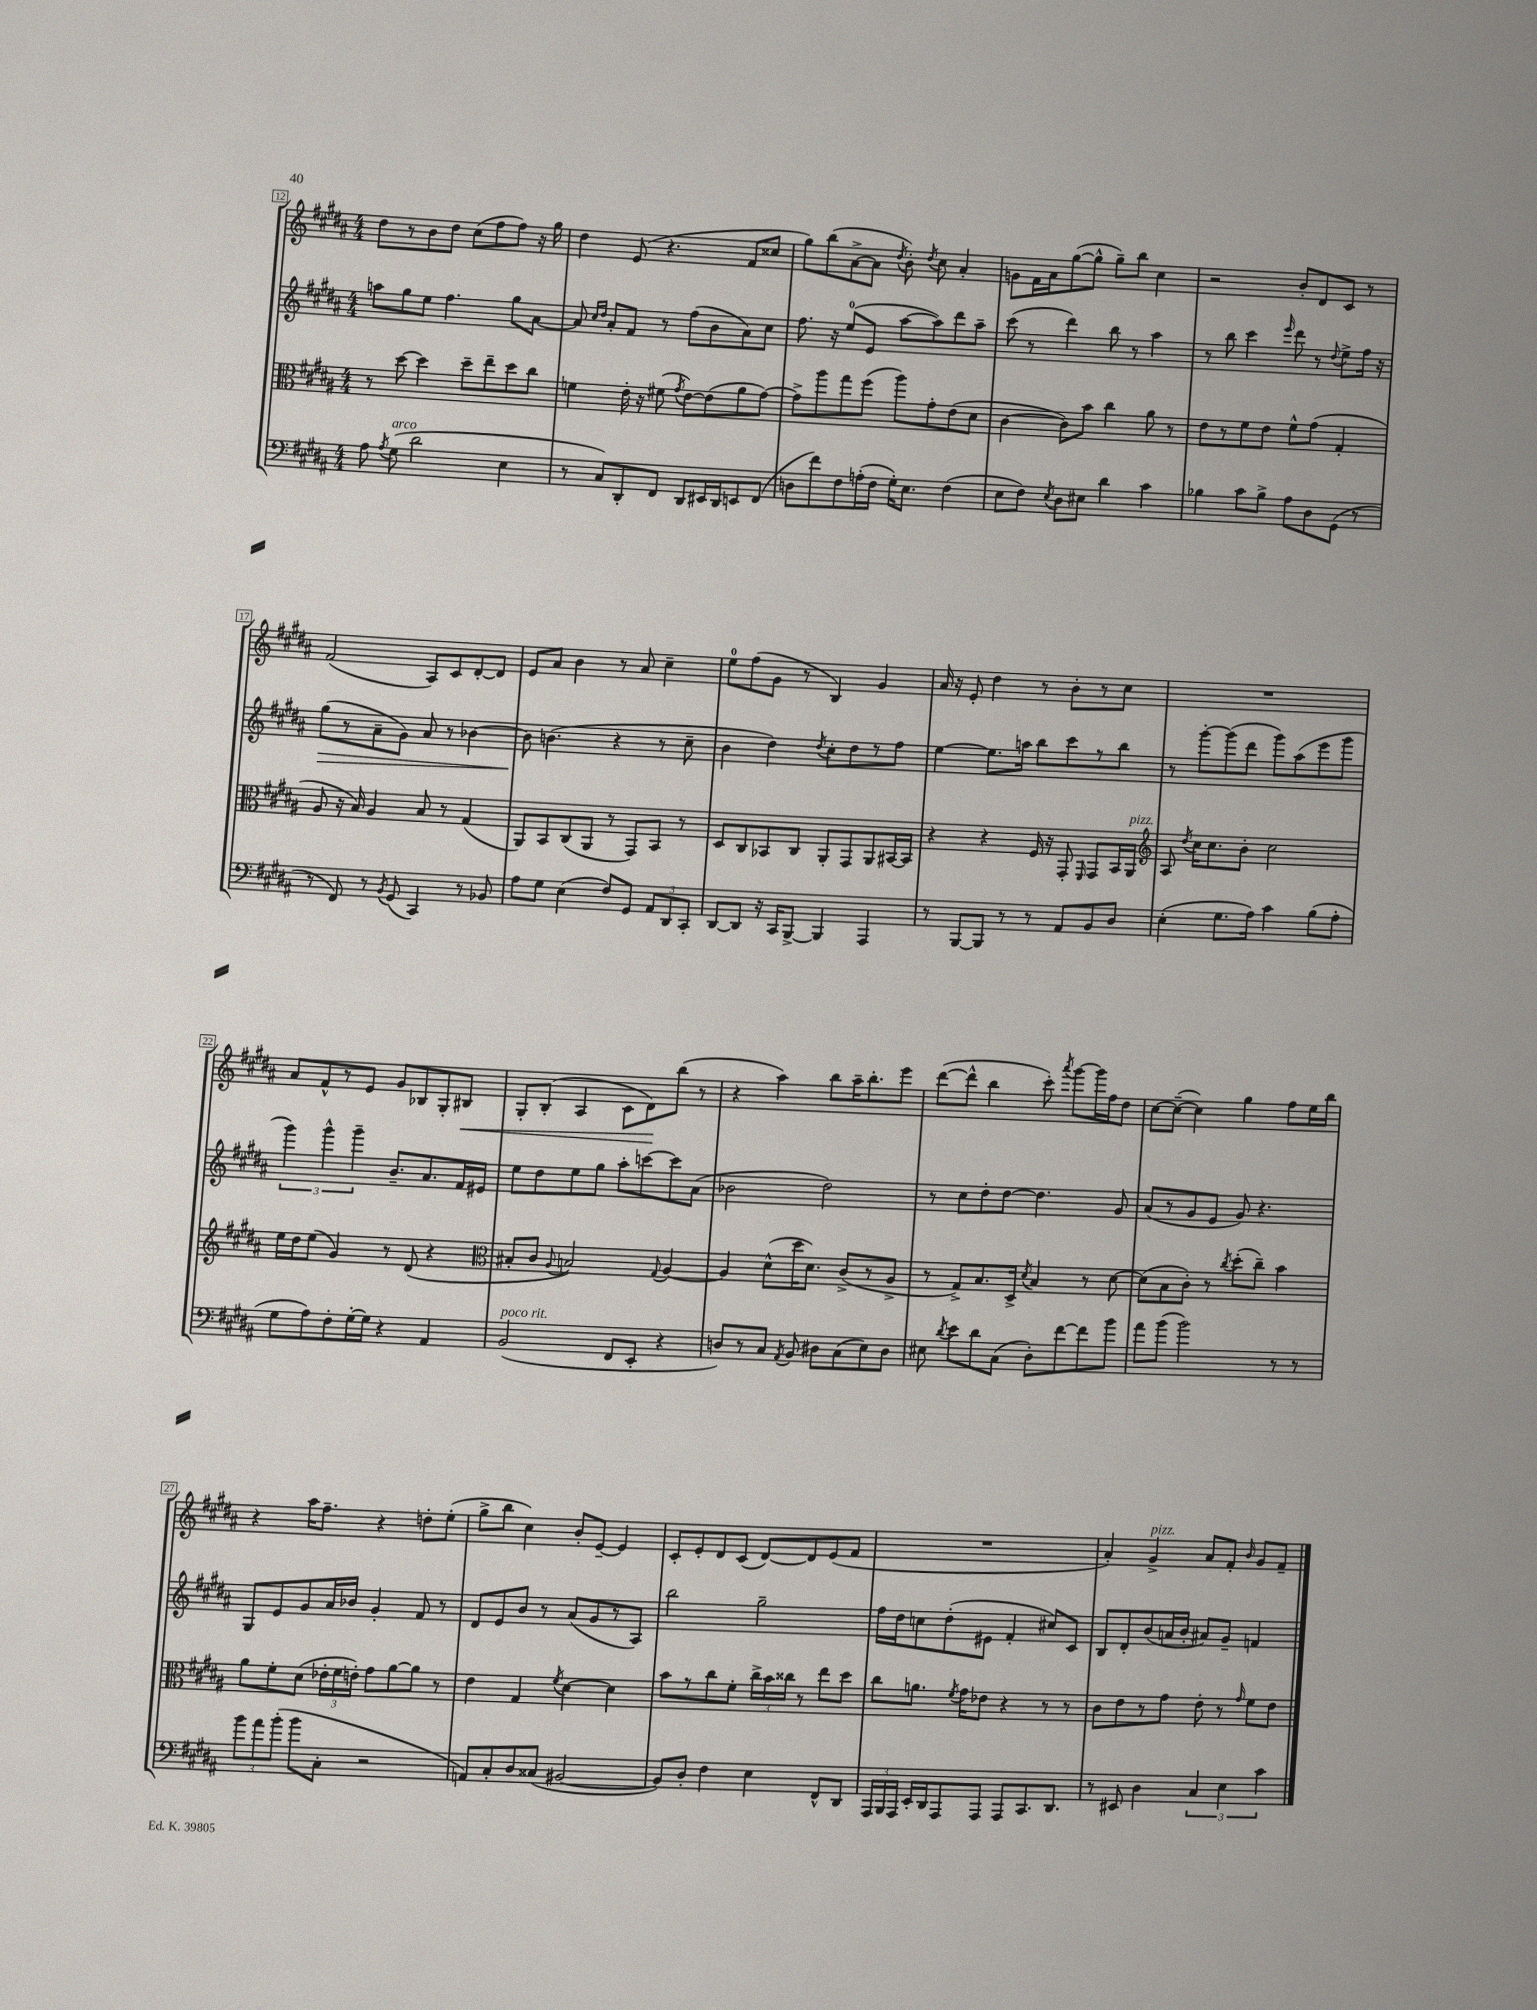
<<
\new StaffGroup <<
\new Staff = "s0" {
    \clef treble \key b \major \numericTimeSignature \time 4/4
    \autoBeamOff dis''8[ r8 b'8 dis''8] cis''8[( fis''8 fis''8]) r16 gis''16 |
    dis''4 e'8( r4. fis'8[ cisis''8] |
    gis''8[) b''8( ais'8~-> ais'8] \acciaccatura { dis''8 } b'8-.) \acciaccatura { dis''8 } cis''8 ais'4-. |
    g'8[ fis'16 ais'16 gis''8~( gis''8]-^ gis''8[--) b''8] cis''4 |
    r2 b'8[-. dis'8 cis'8] r8 |
    fis'2( ais8[) cis'8 dis'8~-. dis'8] |
    e'8[ ais'8] b'4 r8 ais'8 cis''4-- |
    e''8[-0 fis''8( gis'8] r8 b4) gis'4 |
    ais'16 r16 e'8-. dis''4 r8 b'8[-. r8 cis''8] |
    R1 |
    ais'8[ fis'8-^ r8 e'8] gis'8[ bes8 gis8-. bis8]\< |
    gis8[-. b8]-.( ais4 cis'8[ dis'8\!) b''8]( r8 |
    r4 ais''4) b''8[ ais''16-- b''8.-. e'''8] |
    dis'''8[~( dis'''8]-^ b''4 cis'''8-.) \acciaccatura { ais'''8 } gis'''8[~ gis'''16 fis''16 dis''8] |
    cis''8[~ cis''8]~--( cis''4) gis''4 fis''8[ e''16 b''16] |
    r4 ais''16[ fis''8.]-- r4 d''8[-. e''8]-.( |
    gis''8[-> b''8] cis''4) b'8[-. e'8]~-- e'4 |
    cis'8[-. e'8-. dis'8 cis'8]( dis'8[~) dis'8 e'8( fis'8] |
    R1 |
    ais'4-.) gis'4->^\markup { \italic "pizz." } ais'8[ fis'8]-. \grace { b'16 } gis'8[ fis'8]-- \bar "|." |
}
\new Staff = "s1" {
    \clef treble \key b \major \numericTimeSignature \time 4/4
    \autoBeamOff a''8[ gis''8 e''8] fis''4. gis''8[ ais'8]~ |
    ais'8 \grace { cis''16[ dis''16] } ais'8[-. fis'8] r8 fis''8[( b'8 ais'8) cis''8] |
    fis''8. r16 e''8[-0( e'8] ais''8[~ ais''8) dis'''8 ais''8]-- |
    cis'''8( r8 dis'''4) b''8 r8 ais''4 |
    r8 b''8 cis'''4 \grace { e'''16 } dis'''8 r8 \appoggiatura { dis''8 } e''8[-> fis''16] r16 |
    gis''8[\>( r8 ais'8-- gis'8]) ais'8 r8 bes'4~ |
    bes'8\! b'4.( r4 r8 cis''8-- |
    b'4 dis''4) \acciaccatura { dis''8 } cis''8[-. dis''8 r8 fis''8] |
    e''4~ e''8.[ a''16] b''8[ cis'''8 r8 b''8] |
    r8 gis'''8[~-. gis'''8( dis'''8] gis'''8[) ais''8( e'''8 gis'''8] |
    \tuplet 3/2 { gis'''4) gis'''4-^ gis'''4-- } b'8.[-- ais'8. fis'16 eis'16] |
    e''8[ dis''8 e''8 gis''8] ais''8[-. c'''8~ c'''8 ais'8]( |
    bes'2 dis''2) |
    r8 cis''8[ dis''8-. dis''8]~ dis''4. gis'8 |
    ais'8[( r8 gis'8 e'8] gis'8) r4. |
    gis8[ e'8 gis'8 ais'16 bes'16] gis'4-. fis'8 r8 |
    dis'8[ e'8 b'8] r8 ais'8[( gis'8 r8 ais8]) |
    b''2 gis''2-- |
    fis''16[ dis''16 c''8 dis''8-.( eis'8] fis'4-. cis''8[) cis'8] |
    b8[ dis'8-. b'8( a'16 b'16]-. ais'8[) gis'8]-- f'4 \bar "|." |
}
\new Staff = "s2" {
    \clef alto \key b \major \numericTimeSignature \time 4/4
    \autoBeamOff r8 dis''8~ dis''4 dis''8[-- e''8-- dis''8 cis''8] |
    f'4 e'16-. r16 fis'8( \acciaccatura { gis'8 } e'8[~) e'8( ais'8 gis'8]~) |
    gis'8[-> ais''8 gis''8 fis''8]( ais''8[) gis'8-. e'8( dis'8] |
    cis'4~ cis'8[) b'8] cis''4 ais'8 r8 |
    e'8[ r8 fis'8 e'8] fis'8[-^ gis'8]( gis4-. |
    ais8 r16 b16) ais4 b8 r8 gis4( |
    ais,8[) b,8 cis8( ais,8] r8 gis,8[) b,8] r8 |
    dis8[ cis8 bes,8 cis8] ais,8[-. gis,8 ais,8 bis,16~ bis,16] |
    r4 r4 fis16 r16 gis,8-. \grace { fis,16 } gis,8[ b,16 ais,16]^\markup { \italic "pizz." } |
    \clef treble ais8 \acciaccatura { dis''8 } cis''16[ cis''8. b'8]-. cis''2 |
    e''16[ dis''16 e''8]( gis'4) r8 dis'8( r4 |
    \clef alto bis8[-. cis'8] \appoggiatura { ais8 } b2) \appoggiatura { gis8 } ais4~ |
    ais4 dis'8[-^( dis''16 dis'8.]) cis'8[->( r8 ais8]-> |
    r8 gis8[->) b8. dis16]-> \acciaccatura { dis'8 } b4 r8 dis'8~ |
    dis'8[( b8 cis'8]-.) r8 \acciaccatura { cis''8 } dis''8[-.( cis''8]--) b'4 |
    ais'8[ fis'8-. dis'8]( \tuplet 3/2 { ees'16[-. fis'16 e'16]-.) } gis'8[ ais'8~ ais'8] r8 |
    e'4 gis4 \acciaccatura { fis'8 } dis'4~ dis'4 |
    b'8[ r8 cis''8 fis'8]-. \tuplet 3/2 { cis''16[-> b'16 cisis''16] } r8 e''8[ dis''8] |
    cis''8[ a'8.] \acciaccatura { fis'8 } gis'16[ ees'8] r4 r8 r8 |
    cis'8[ e'8 r8 gis'8] e'8-. r8 \grace { gis'16 } fis'8[ e'8] \bar "|." |
}
\new Staff = "s3" {
    \clef bass \key b \major \numericTimeSignature \time 4/4
    \autoBeamOff ais8 \acciaccatura { ais8 } gis8^\markup { \italic "arco" }( dis'2 e4 |
    r8 cis8[) dis,8-. fis,8] dis,8[ eis,16 dis,16 e,8 fis,8]( |
    d8[ fis'8) fis8 a16-.( fis16] gis16[-.) e8.] fis4( |
    e8[ fis8]) \acciaccatura { e8 } dis8[ eis8] dis'4 cis'4 |
    bes4 cis'8[ bes8]-> ais8[ dis8 gis,8]( r8 |
    r8 fis,8) r8 \acciaccatura { b,8 } gis,8( cis,4) r8 bes,8 |
    ais8[ gis8] e4( fis8[) gis,8] \tuplet 3/2 { ais,8[ dis,8 cis,8]-. } |
    dis,8[~ dis,8] r16 cis,16[ b,,8]~-> b,,4 ais,,4 |
    r8 b,,8[~ b,,8] r8 r8 ais,8[ b,8 dis8] |
    e4-.( gis8.[ ais16]) cis'4 b8[( ais8]-. |
    gis8[ ais8) fis8-. gis16~-. gis16] r4 ais,4 |
    b,2^\markup { \italic "poco rit." }( fis,8[ e,8]-. r4 |
    d8[) r8 cis8] \acciaccatura { ais,8 } b,8 dis8[ cis8( e8) dis8] |
    eis8 \acciaccatura { dis'8 } e'8[ dis'8 cis8]( dis8[-.) fis'8~ fis'8 b'8] |
    ais'8[ b'8]( b'2) r8 r8 |
    \tuplet 3/2 { b'8[ ais'8 b'8]-.( } b'8[ cis8]-. r2 |
    a,8[) cis8-. dis8 cisis8]( bis,2~ |
    bis,8[) dis8]-. fis4 e4 fis,8[-^ dis,8] |
    \tuplet 3/2 { ais,,16[ b,,16 ais,,16] } e,16[-. dis,16 ais,,8 ais,,8] ais,,8[ cis,8. dis,8.] |
    r8 eis,8 dis4 \tuplet 3/2 { cis4 e4 cis'4 } \bar "|." |
}
>>
>>
\layout { \context { \Score currentBarNumber = #12 \override BarNumber.stencil = #(make-stencil-boxer 0.1 0.3 ly:text-interface::print) } }
